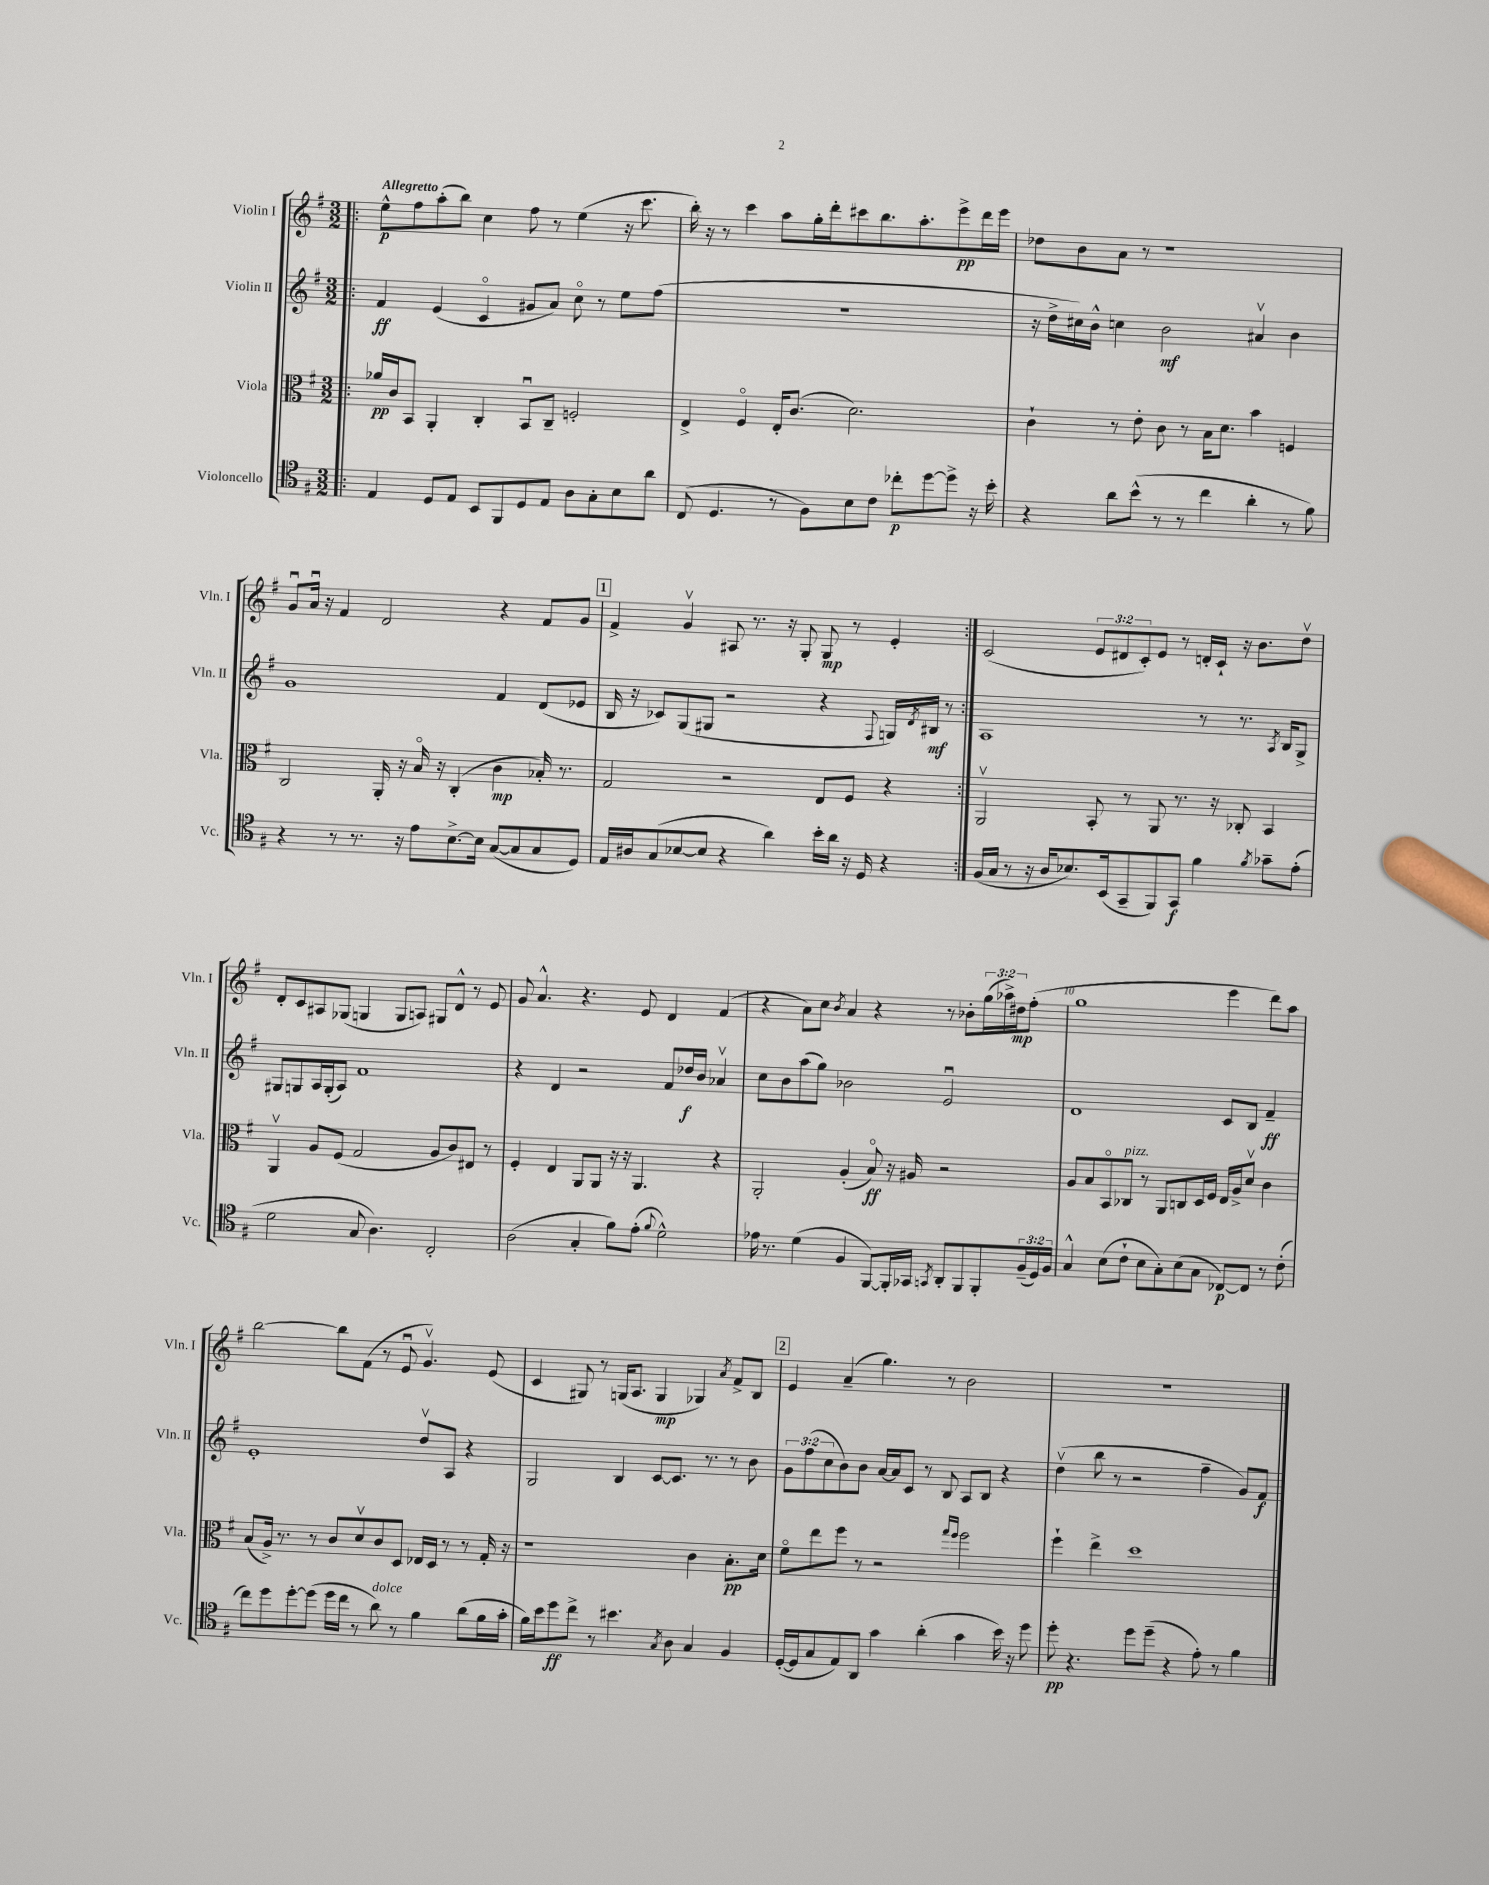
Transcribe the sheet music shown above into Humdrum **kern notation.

**kern	**kern	**kern	**kern
*staff4	*staff3	*staff2	*staff1
*clefC4	*clefC3	*clefG2	*clefG2
*k[f#]	*k[f#]	*k[f#]	*k[f#]
*M3/2	*M3/2	*M3/2	*M3/2
=!|:	=!|:	=!|:	=!|:
4E	16a-	4f#	8ee^^
.	16c	.	.
.	8BB	.	8ff#
8D	4AA'	(4e	(8aa'
8E	.	.	8bb)
8BB	4C'	4co	4cc
8FF#	.	.	.
8D	8BBu	8g#	8ff#
8E	8C~	8a)	8r
8A	2F'	8cco	(4ee
8G'	.	8r	.
8B	.	8ee	16r
.	.	.	8.ccc
8a	.	(8ff#	.
=	=	=	=
(8C	4E^	1.r	16bb')
.	.	.	16r
4.D	.	.	8r
.	4F#o	.	4ccc
8r	16E'	.	8aa
.	(8.c	.	.
8F#)	.	.	16gg'
.	.	.	16ddd'
8B	2.d)	.	8ccc#
8c	.	.	8.bb
8cc-'	.	.	.
.	.	.	8.aa'
[8dd	.	.	.
8dd^]	.	.	8eee^
16r	.	.	16ddd
16b'	.	.	16eee
=	=	=	=
4r	4c`	16r	8dd-
.	.	16dd^	.
.	.	16cc#)	8b
.	.	16b^^	.
8a	8r	4cc	8a
(8b^^	8e'	.	8r
8r	8c	2b	1r
8r	8r	.	.
4cc	16B	.	.
.	8.d	.	.
4a'	4b	4a#v	.
8r	4F	4b	.
8f#)	.	.	.
=	=	=	=
4r	2C	1g	8gu
.	.	.	16au
.	.	.	16r
8r	.	.	4f#
8.r	.	.	.
.	16AA'	.	2d
16r	16r	.	.
8e	16Bo	.	.
.	16r	.	.
[8.B^	(4C'	.	.
16B]	.	.	.
([8G	4c	4f#	4r
8G]	.	.	.
8G	16B-')	(8d	8f#
.	8.r	.	.
8D)	.	8e-	8g
=	=	=	=
16E	2G	16B	4f#^
16A#	.	16r	.
(8G	.	8c-)	.
[8B-	.	(8G	4gv
8B-]	.	8G#	.
4r	2r	2r	8A#
.	.	.	8.r
4a)	.	.	.
.	.	.	16r
.	.	.	8G'
16b'	8E	4r	8G
16a	.	.	.
16r	8F#	.	8r
16D	.	.	.
.	.	8qqF#	.
4r	4r	16G)	4e'
.	.	8qd	.
.	.	16B#	.
.	.	8r	.
=:|!	=:|!	=:|!	=:|!
(16F#	2AAv	1A	(2c
16G	.	.	.
8r	.	.	.
16r	.	.	.
16A	.	.	.
8.B-)	.	.	.
.	8BB'	.	12e
(16BB	.	.	.
.	.	.	12d#
8GG~	8r	.	.
.	.	.	12c')
8FF#)	8AA	.	8e
8GG	8.r	.	8r
4f#	.	8r	16d'
.	16r	.	16c`
.	8C-'	8.r	16r
.	.	.	8.b
8qf#	.	.	.
8g-~	4BB	.	.
.	.	8qA	.
.	.	16B	.
(8e'	.	8G^	8ddv
=	=	=	=
2d	4AAv	8G#	8d'
.	.	8G	8c
.	8A	16A	8A#
.	.	(16G'	.
.	(8F#	8A)	(8G-
8G	2G	1f#	4G
4.A)	.	.	.
.	.	.	8G
.	.	.	8A)
2C'	8A	.	8G#
.	8c)	.	8d^^
.	8E#	.	8r
.	8r	.	8e
=	=	=	=
(2A	4F#'	4r	8g
.	.	.	4.a^^
.	4E	4d	.
4G'	8AA	2r	4.r
.	8AA	.	.
8f#)	16r	.	.
.	16r	.	.
(8e'	4.AA	.	8e
8qqf#	.	.	.
2d^^)	.	8f#	4d
.	.	16dd-	.
.	.	16b	.
.	4r	4a-v	(4f#
=	=	=	=
16e-	2AA'	8cc	4r
8.r	.	.	.
.	.	8b	.
(4d	.	(8aa	8a)
.	.	8gg)	8cc
.	.	.	8qb
4F#	(4A'	2b-	4a
[8FF#)	8Bo)	.	4r
16FF#']	16r	.	.
16GG-	16A#	.	.
8qGG	.	.	.
8AA'	2r	2eu	8r
8FF#	.	.	8b-'
8FF#'	.	.	(24gg
.	.	.	24aa-^)
.	.	.	24dd#
(24F#~	.	.	(8ff#'
24D)	.	.	.
24F#	.	.	.
=	=	=	=
4G^^	8A	1d	1gg
.	8B	.	.
(8B	8BBo	.	.
8c`	8C-	.	.
8B	8r	.	.
8G')	8AA	.	.
(8B	8C	.	.
8G	16D	.	.
.	16F#	.	.
[8C-)	16E	8c	4eee
.	16A^	.	.
8C-]	8dv	8B	.
8r	4c	4f#~	8ddd)
(8c'	.	.	8aa
=	=	=	=
8cc)	(8B	1e'	[2bb
8dd	16A^)	.	.
.	8.r	.	.
[8dd'	.	.	.
(8dd]	8r	.	.
16dd	8c	.	8bb]
16cc	.	.	.
8r	8dv	.	(8f#
8a)	8c	.	8r
8r	8D	.	8eu
4f#	16E-	8ddv	4.gv)
.	16D	.	.
.	8r	8A	.
(8a	8r	4r	.
16f#	16G'	.	(8e
16g'	16r	.	.
=	=	=	=
16f#)	1r	2G	4c
16b	.	.	.
8dd	.	.	.
8cc^	.	.	8G#)
8r	.	.	8r
4.b#	.	4B	(16G
.	.	.	8.A
.	.	[8c	4G
8qG	.	.	.
8A	.	8.c]	.
4G	4c	.	4G-)
.	.	8.r	.
.	.	.	8qa
4F#	8.B'	8r	8f#^
.	.	8b	8B
.	16d	.	.
=	=	=	=
([16D'	8f#o	12g	4e
16D]	.	.	.
.	.	(12ff#	.
8G	8ee	.	.
.	.	12cc	.
8E)	8ff#	8b)	(4a~
8AA	8r	8b	.
4g	2r	[16a	4.gg)
.	.	16a]	.
.	.	8c	.
(4a'	.	8r	.
.	.	8B	8r
.	16qqgg	.	.
.	16qqff#	.	.
4g	2ff#	8A	2b
.	.	8B	.
16b)	.	4r	.
16r	.	.	.
8dd	.	.	.
=	=	=	=
8dd'	4ff#`	(4ddv	1.r
4.r	.	.	.
.	4ee^	8bb	.
.	.	8r	.
8dd	1dd	2r	.
(8dd~	.	.	.
4r	.	.	.
8e')	.	4ff#~	.
8r	.	.	.
4f#	.	8g)	.
.	.	8f#	.
==	==	==	==
*-	*-	*-	*-
